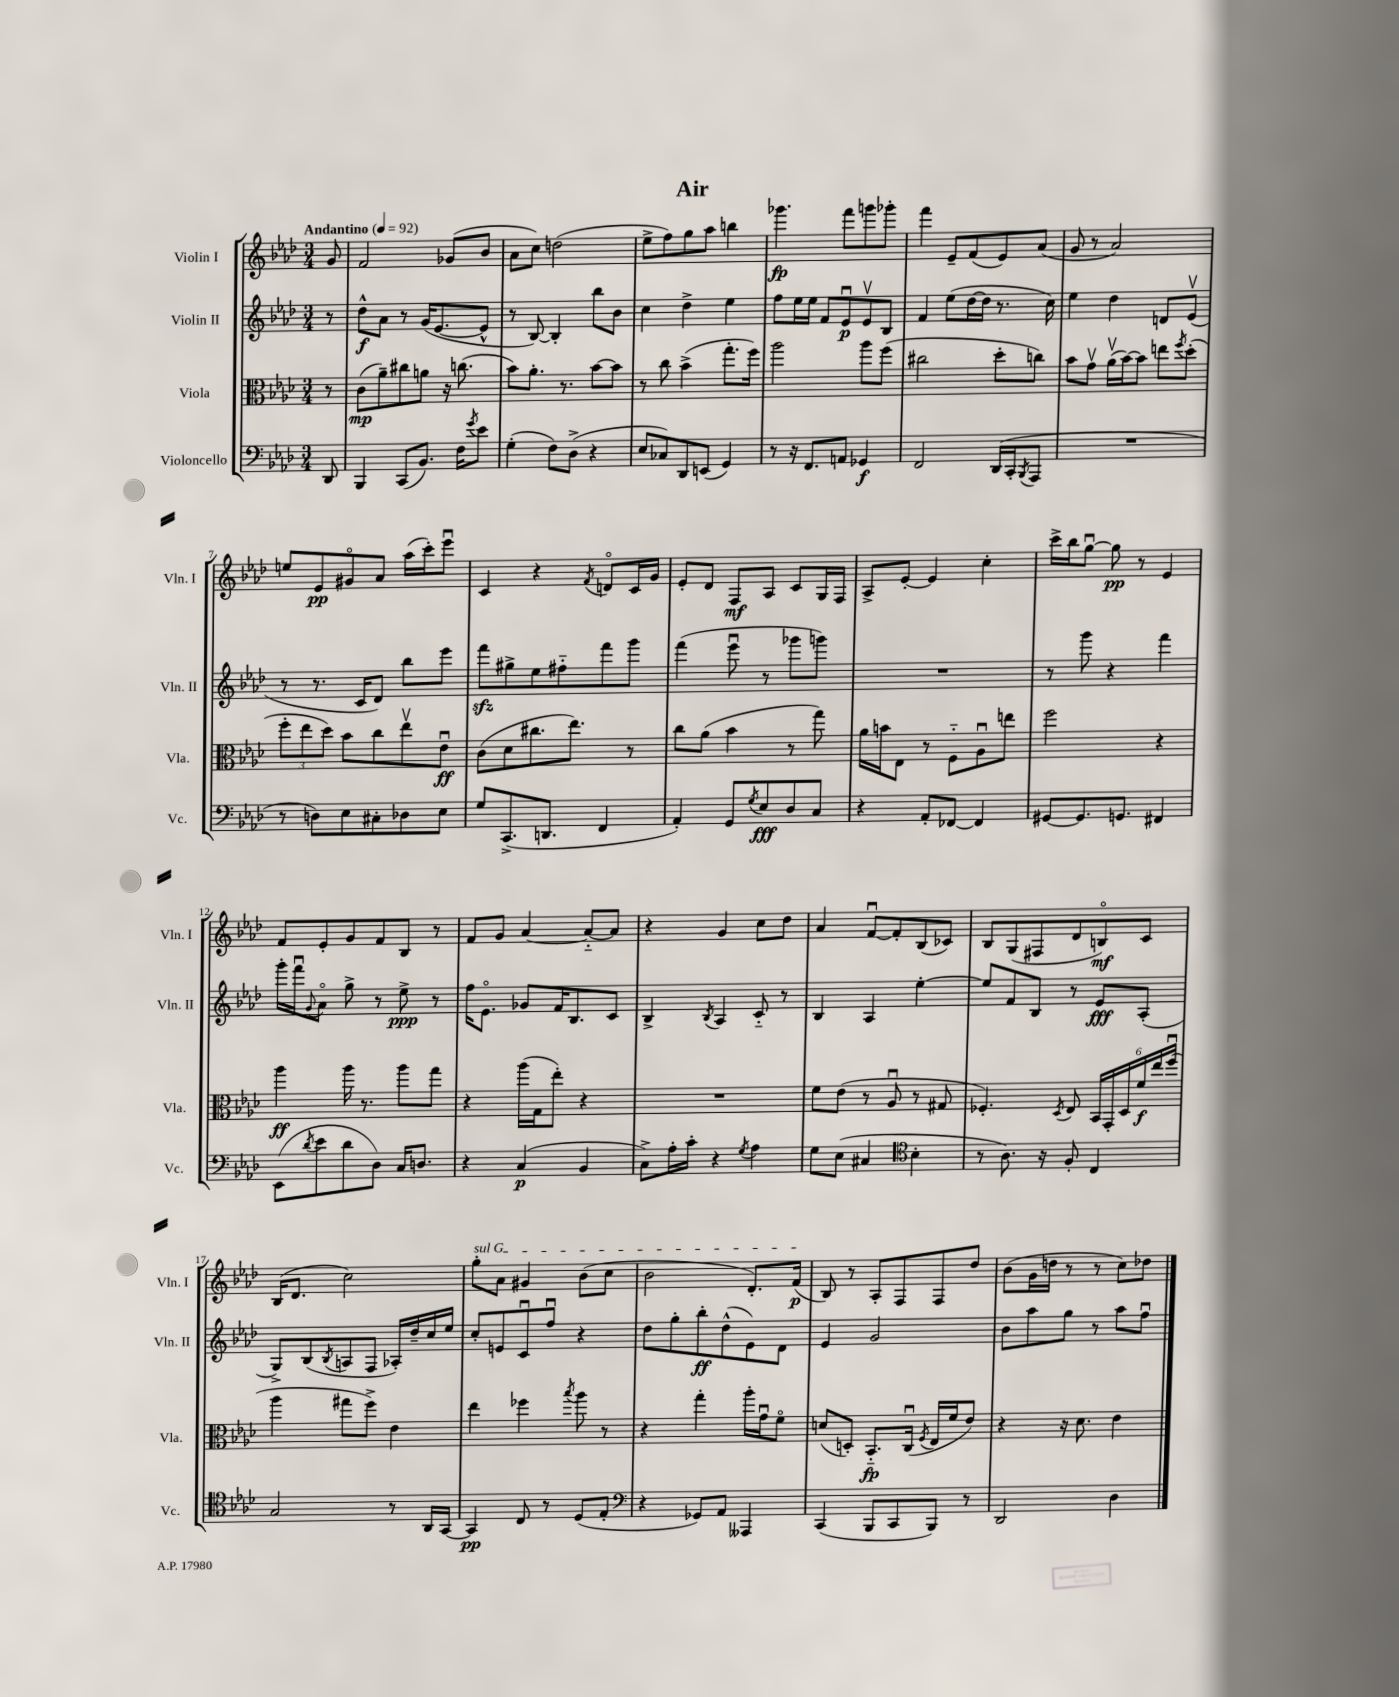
\header { title = "Air" }
<<
\new StaffGroup <<
\new Staff = "s0" \with { instrumentName = "Violin I" shortInstrumentName = "Vln. I" } {
    \clef treble \key aes \major \numericTimeSignature \time 3/4 \partial 8 \tempo "Andantino" 4 = 92
    g'8 |
    f'2 ges'8( bes'8 |
    aes'8 c''8) d''2( |
    ees''8-> f''8) g''8 aes''8 b''4 |
    ges'''4.\fp f'''8 g'''8 ges'''8-. |
    f'''4 ees'8-- f'8( ees'8) aes'8( |
    g'8 r8 aes'2) |
    e''8 ees'8\pp gis'8\flageolet aes'8 aes''16( c'''16-.) ees'''8\downbow |
    c'4 r4 \acciaccatura { f'8 } d'8\flageolet c'16 g'16 |
    ees'8-. des'8 f8\mf aes8 c'8 g16 f16 |
    aes8-> ees'8~-. ees'4 c''4-. |
    c'''16-> bes''16 g''8~\downbow g''8\pp r8 ees'4 |
    f'8 ees'8-. g'8 f'8 bes8 r8 |
    f'8 g'8 aes'4~ aes'8~-_ aes'8 |
    r4 g'4 c''8 des''8 |
    aes'4 f'8~\downbow f'8-. bes8( ces'8) |
    bes8 g8( fis8 des'8 b8\flageolet\mf) c'8 |
    bes16( des'8. c''2) |
    \once \override TextSpanner.bound-details.left.text = \markup { \italic "sul G" } g''8-.\startTextSpan aes'8 gis'4 bes'8( c''8 |
    bes'2 des'8.-.) f'16\p\stopTextSpan( |
    bes8) r8 aes8-. f8 f8 des''8 |
    bes'8( g'16 d''16 r8 r8 c''8) des''8 \bar "|." |
}
\new Staff = "s1" \with { instrumentName = "Violin II" shortInstrumentName = "Vln. II" } {
    \clef treble \key aes \major \numericTimeSignature \time 3/4 \partial 8
    r8 |
    des''8-^\f aes'8 r8 g'16( ees'8.~ ees'8-^ |
    r8 bes8~) bes4-. bes''8 bes'8 |
    c''4 des''4-> ees''4 |
    f''8 ees''16 ees''16 f'8 ees'8\downbow\p ees'8\upbow bes8 |
    f'4 ees''8( des''16~ des''16 r8. c''16) |
    ees''4 des''4 d'8 ees'8\upbow( |
    r8 r8. c'16 des'8) bes''8 ees'''8 |
    f'''8\sfz gis''8-> ees''8 fis''8-_ f'''8 g'''8 |
    f'''4( ees'''8\downbow r8 ges'''8 g'''8) |
    R2. |
    r8 g'''8 r4 f'''4 |
    g'''16-. f'''16\downbow \appoggiatura { g'8 } aes'8\flageolet g''8-> r8 ees''8->\ppp r8 |
    f''16 ees'8.\flageolet ges'8 f'16 bes8. c'8 |
    bes4-> \acciaccatura { bes8 } aes4 c'8-_ r8 |
    bes4 aes4 ees''4~-. |
    ees''8 f'8 bes8 r8 ees'8\fff aes8-.( |
    g8->) bes8( \acciaccatura { bes8 } a8 f8 aes16-.) des''16-- c''16 ees''16 |
    c''8-. e'8 c'8\downbow f''8\downbow r4 |
    des''8 g''8-. bes''8-.\ff des''8-^( ees'8) des'8 |
    ees'4 g'2 |
    bes'8 aes''8 g''8 r8 aes''8 f''8\downbow \bar "|." |
}
\new Staff = "s2" \with { instrumentName = "Viola" shortInstrumentName = "Vla." } {
    \clef alto \key aes \major \numericTimeSignature \time 3/4 \partial 8
    r8 |
    c'8\mp( aes'8--) cis''8 a'8 r16 c''8.( |
    bes'8) aes'8.-. r8. bes'8~ bes'8 |
    r8 c''8 bes'4->( g''8.-. f''16) |
    aes''2 aes''8 f''8( |
    cis''2 des''8-. c''8) |
    bes'8 g'8\upbow aes'16\upbow( bes'16~) bes'8 e''8 \acciaccatura { f''8 } des''8-.( |
    \tuplet 3/2 { f''8-. ees''8 des''8) } bes'8 c''8 ees''8\upbow ees'8\downbow\ff |
    c'8( des'8 cis''8. ees''8.) r8 |
    c''8 aes'8( bes'4 r8 g''8) |
    aes'16 b'16 ees8 r8 f8-_ aes8\downbow e''8 |
    f''2 r4 |
    aes''4\ff aes''16 r8. aes''8 g''8 |
    r4 aes''16( g16 ees''8-.) r4 |
    R2. |
    f'8 ees'8( r8 aes8\downbow r8 gis8 |
    fes4.-.) \acciaccatura { des8 } ees8 \tuplet 6/4 { bes,16 g,16-. des16 f'16\f ees''16 f''16\downbow( } |
    aes''4 gis''8 f''8->) ees'4 |
    ees''4 fes''4 \acciaccatura { bes''8 } aes''8 r8 |
    r4 g''4-. aes''16-. g'16\downbow f'8\flageolet |
    d'8( d8-.) bes,8.-_\fp c16\downbow( \acciaccatura { f8 } ees16 f'16 ees'8) |
    r4 r16 des'8. ees'4 \bar "|." |
}
\new Staff = "s3" \with { instrumentName = "Violoncello" shortInstrumentName = "Vc." } {
    \clef bass \key aes \major \numericTimeSignature \time 3/4 \partial 8
    des,8 |
    bes,,4 c,8( bes,8.) f16 \acciaccatura { g'8 } ees'8 |
    g4-.( f8) des8->( r4 |
    ees8 ces8) des,8 e,8( g,4) |
    r8 r16 f,8. a,8 ges,4\f |
    f,2 des,16( c,16-. \acciaccatura { bes,,8 } aes,,8 |
    R2. |
    r8 d8) ees8 cis8-. des8 ees8 |
    g8 c,8.->( d,8. f,4 |
    aes,4-.) g,8 \acciaccatura { g8 } ees8\fff des8 c8 |
    r4 aes,8-. fes,8~ fes,4 |
    gis,8~ gis,8. g,8. fis,4 |
    ees,8( \acciaccatura { des'8 } ees'8 des'8 des8) c16 d8. |
    r4 c4\p( bes,4 |
    c8->) aes16-. c'16-. r4 \acciaccatura { g8 } aes4 |
    g8 ees8( cis4 \clef tenor bes4-. |
    r8 aes8.) r16 f8-. c4 |
    g2 r8 aes,16 g,16~ |
    g,4\pp c8 r8 des8( ees8-. |
    \clef bass r4 ges,8) aes,8 aeses,,4 |
    c,4( bes,,8 c,8 bes,,8) r8 |
    des,2 des4 \bar "|." |
}
>>
>>
